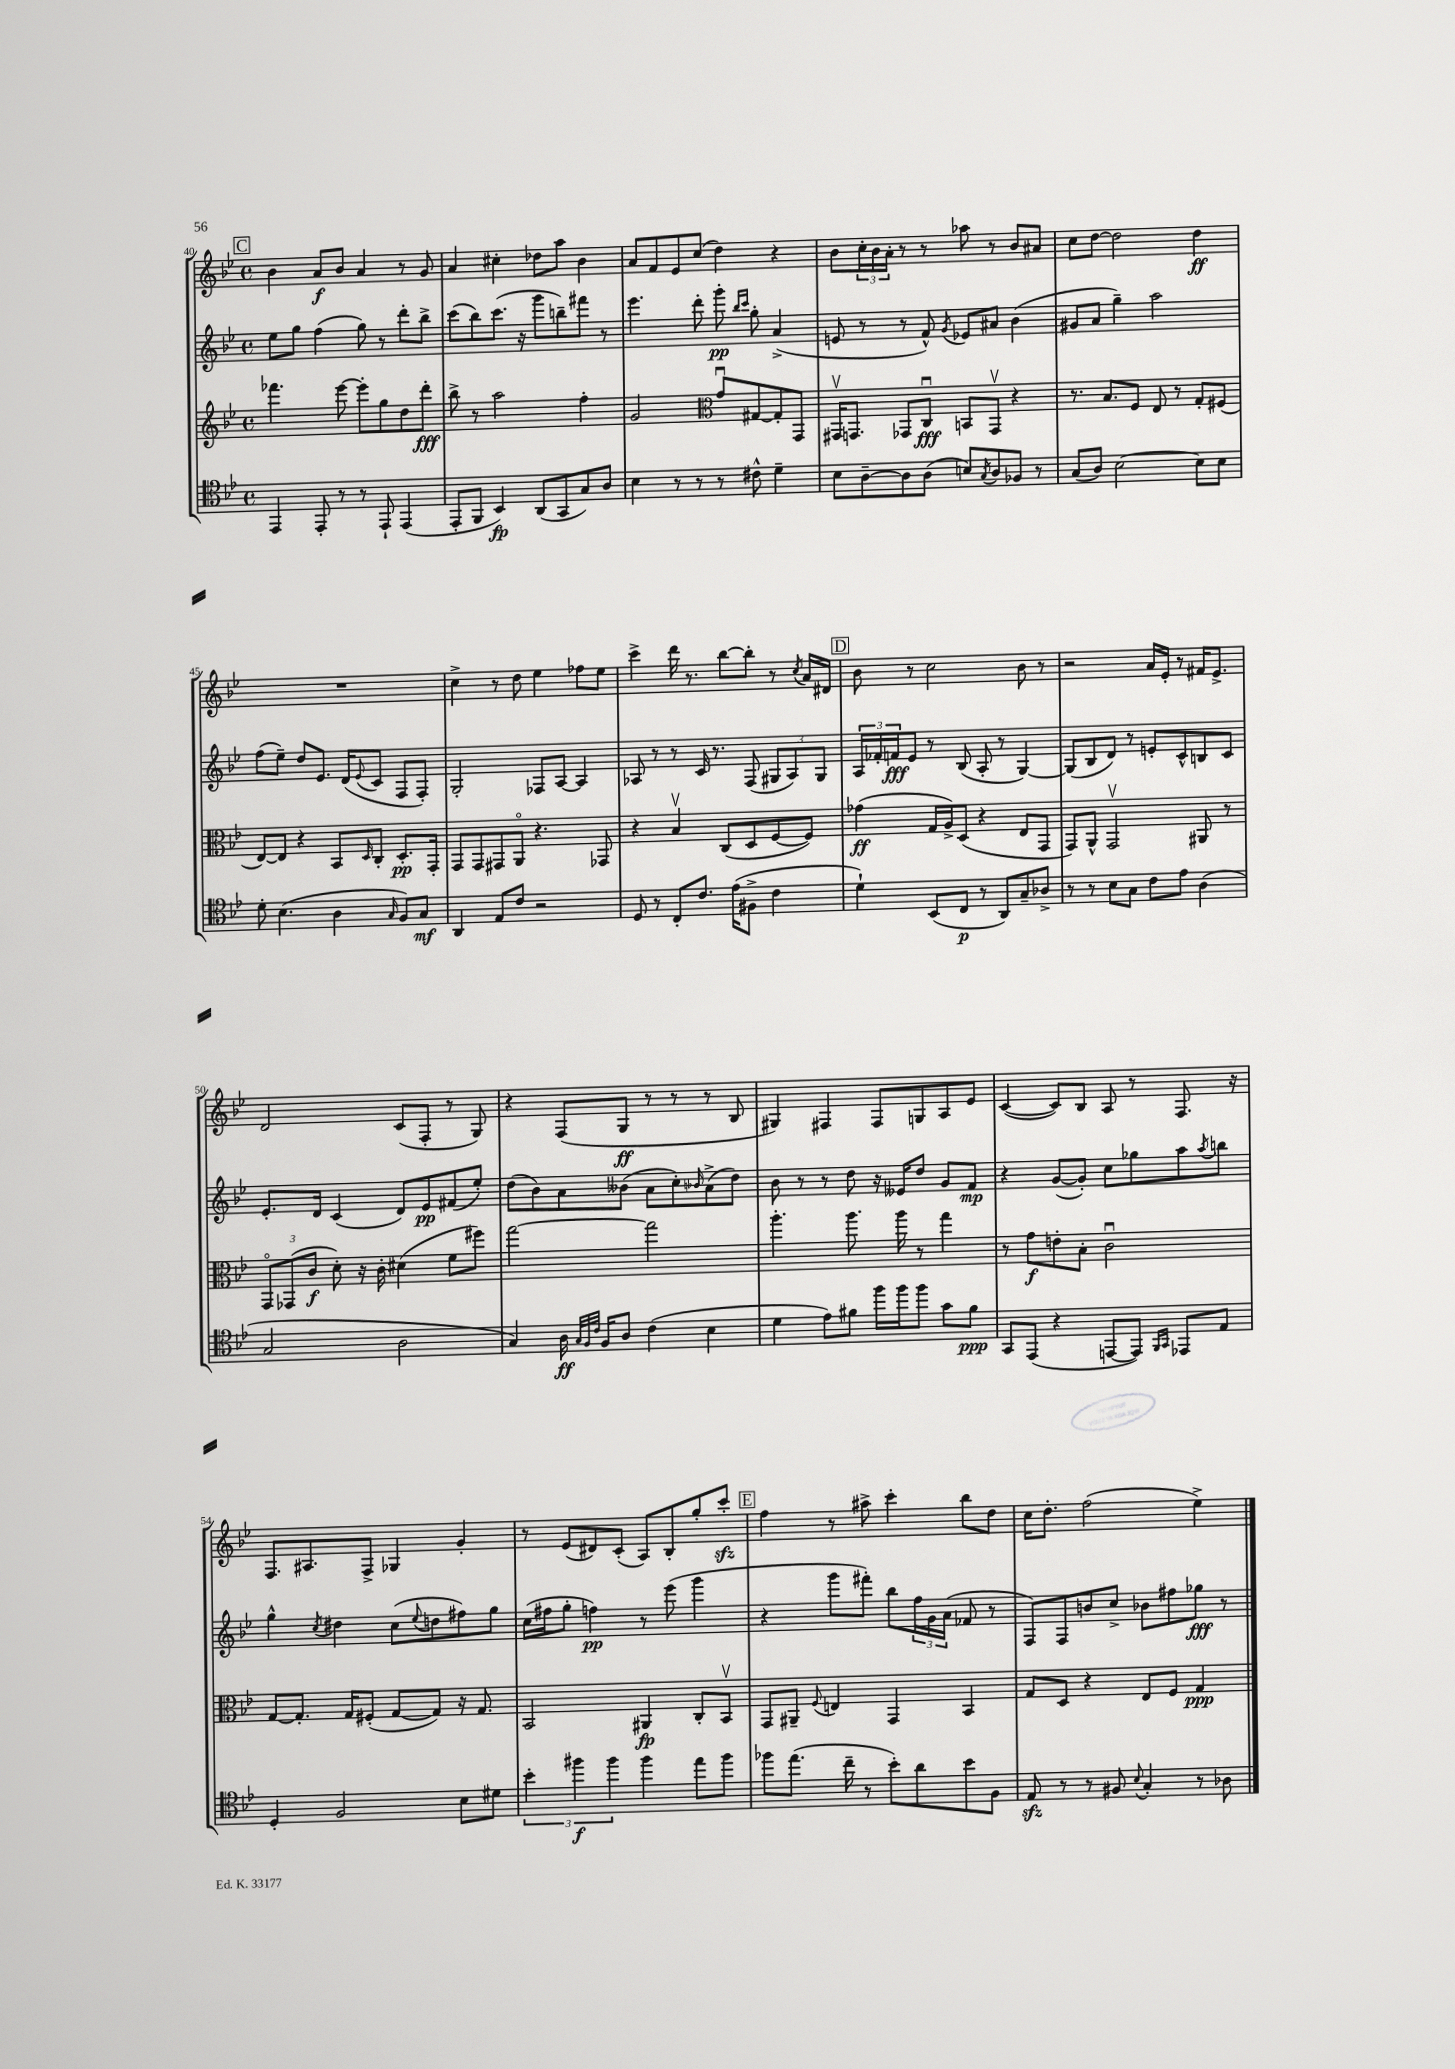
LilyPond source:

<<
\new StaffGroup <<
\new Staff = "s0" {
    \clef treble \key bes \major \defaultTimeSignature \time 4/4
    \mark \markup { \box "C" } bes'4 a'8\f bes'8 a'4 r8 g'8 |
    a'4 cis''4-. des''8 a''8 bes'4 |
    a'8 f'8 ees'8 c''8( d''4) r4 |
    bes'8 \tuplet 3/2 { c''16-. bes'16 a'16-. } r8 r8 aes''8 r8 bes'8 ais'8 |
    c''8 d''8~ d''2 d''4\ff |
    R1 |
    c''4-> r8 d''8 ees''4 fes''8 ees''8 |
    c'''4-> d'''16 r8. bes''8~ bes''8-. r8 \acciaccatura { c''8 } a'16 dis'16 |
    \mark \markup { \box "D" } bes'8 r8 c''2 bes'8 r8 |
    r2 a'16 ees'16-. r8 fis'16 ees'8.-> |
    d'2 c'8( f8-. r8 g8) |
    r4 f8( g8\ff r8 r8 r8 bes8 |
    gis4) fis4 fis8 g8 a8 ees'8 |
    c'4~( c'8) bes8 a8 r8 f8. r16 |
    f8. ais8. f8-> ges4 g'4-. |
    r8 ees'8( dis'8) c'8-.( a8) bes8-. g''8-. c'''8-.\sfz |
    \mark \markup { \box "E" } f''4 r8 ais''8-> c'''4-. bes''8 d''8 |
    c''16 d''8.-. f''2( ees''4->) \bar "|." |
}
\new Staff = "s1" {
    \clef treble \key bes \major \defaultTimeSignature \time 4/4
    \mark \markup { \box "C" } ees''8 g''8 f''4( g''8) r8 d'''8-. bes''8-> |
    c'''8( bes''8) c'''8.( r16 g'''8 b''8--) fis'''8 r8 |
    ees'''4. d'''8-. g'''8-.\pp \grace { bes''16 c'''16 } g''8-. a'4->( |
    e'8 r8 r8 f'8-^) \acciaccatura { g'8 } ees'8 ais'8 bes'4( |
    gis'8 a'8 g''4--) a''2 |
    f''8( ees''8--) d''8 ees'8. d'16( \appoggiatura { ees'8 } c'8 f8 f8-.) |
    g2-. fes8 a8~ a4 |
    aes8 r8 r8 c'16 r8. f8( \tuplet 3/2 { gis8 aes8) gis8 } |
    \mark \markup { \box "D" } \tuplet 3/2 { a16 fes'16-. f'16\fff } ees'8 r8 bes8( a8-. r8 g4~) |
    g8( bes8 d'8) r8 e'8-. c'8-^ b8 c'8 |
    ees'8.-. d'16 c'4( d'8) ees'8\pp fis'8( ees''8-.) |
    d''8( bes'8) a'8 beses'8( a'8 c''8-.) \grace { bes'16 } a'8->( d''8) |
    bes'8 r8 r8 d''8 r16 eeses'16 d''8 g'8 f'8\mp |
    r4 g'8~( g'8-.) c''8 ges''8 a''8 \acciaccatura { a''8 } b''8 |
    g''4-^ \acciaccatura { c''8 } dis''4 c''8( \appoggiatura { ees''8 } d''8 fis''8) g''8 |
    c''16( fis''16 g''8-. f''4\pp) r8 ees'''8( g'''4 |
    \mark \markup { \box "E" } r4 g'''8 fis'''8-.) bes''8 \tuplet 3/2 { f''16 g'16 a'16( } fes'8 r8 |
    f8) f8 b'8 c''8-> bes'8 fis''8 ges''8\fff r8 \bar "|." |
}
\new Staff = "s2" {
    \clef treble \key bes \major \defaultTimeSignature \time 4/4
    \mark \markup { \box "C" } fes'''4. ees'''8~ ees'''8-. g''8 d''8 d'''8-.\fff |
    bes''8-> r8 a''2 f''4-. |
    g'2 \clef alto g'8\downbow gis8~ gis8-. g,8 |
    gis,16\upbow g,8. ges,8 c8\downbow\fff b,8 ges,8\upbow r4 |
    r8. bes8. f8 ees8 r8 g8-. fis8( |
    ees8~) ees8 r4 bes,8 \grace { d16 } c8-. d8.-.\pp g,16-. |
    g,8 g,8 gis,8 a,8\flageolet r4. ges,8 |
    r4 bes4\upbow c8( d8 f8~ f8) |
    \mark \markup { \box "D" } ges'4\ff( g16 a16->) d8( r4 ees8 g,8 |
    g,8) a,8-^ g,2\upbow ais,8 r8 |
    \tuplet 3/2 { g,8\flageolet ges,8( c'8\f } d'8-.) r16 c'16-. dis'4( f'8 fis''8) |
    g''2~ g''2 |
    a''4.-. a''8. a''16 r8 g''4 |
    r8 g'8\f e'8-. bes8-. c'2\downbow |
    g8~ g8.-. g16 fis8-.( g8~ g8) r16 g8. |
    bes,2 ais,4\fp c8-. bes,8\upbow |
    \mark \markup { \box "E" } g,8 ais,8-- \appoggiatura { f8 } e4 g,4 bes,4 |
    g8 d8 r4 ees8 f8 g4\ppp \bar "|." |
}
\new Staff = "s3" {
    \clef tenor \key bes \major \defaultTimeSignature \time 4/4
    \mark \markup { \box "C" } ees,4 ees,8-. r8 r8 ees,8-! ees,4( |
    ees,8-. f,8 bes,4\fp) a,8( g,8 g8) a8 |
    bes4 r8 r8 r8 cis'8-^ d'4-- |
    bes8 a8~-- a8 a8( b8) \acciaccatura { g8 } a8 fes8 r8 |
    g8( a8) bes2~ bes8 bes8 |
    d'8-. bes4.( a4 \grace { g16 } f8) g8\mf |
    a,4 ees8 c'8 r2 |
    d8 r8 c8-. c'8. ees'16( fis8-> c'4 |
    \mark \markup { \box "D" } d'4-!) bes,8( c8\p r8 a,8) g8-- aes8-> |
    r8 r8 bes8 g8 c'8 ees'8 a4( |
    g2 a2 |
    g4) a16\ff \grace { g32 f32 c'32 } f16 a8 c'4( bes4 |
    d'4 ees'8) fis'8 f''16 f''16 f''8 g'8 fis'8\ppp |
    g,8 ees,8( r4 e,8~ e,8) \grace { f,16 g,16 } ees,8 ees8 |
    d4-. f2 bes8 dis'8 |
    \tuplet 3/2 { bes'4-. fis''4\f fis''4 } fis''4 ees''8 fis''8 |
    \mark \markup { \box "E" } fes''8 ees''8.( c''16-- r8 bes'8-.) a'8 bes'8 f8 |
    ees8\sfz r8 r8 fis8 \appoggiatura { bes8 } g4-. r8 aes8 \bar "|." |
}
>>
>>
\layout { \context { \Score currentBarNumber = #40 } }
